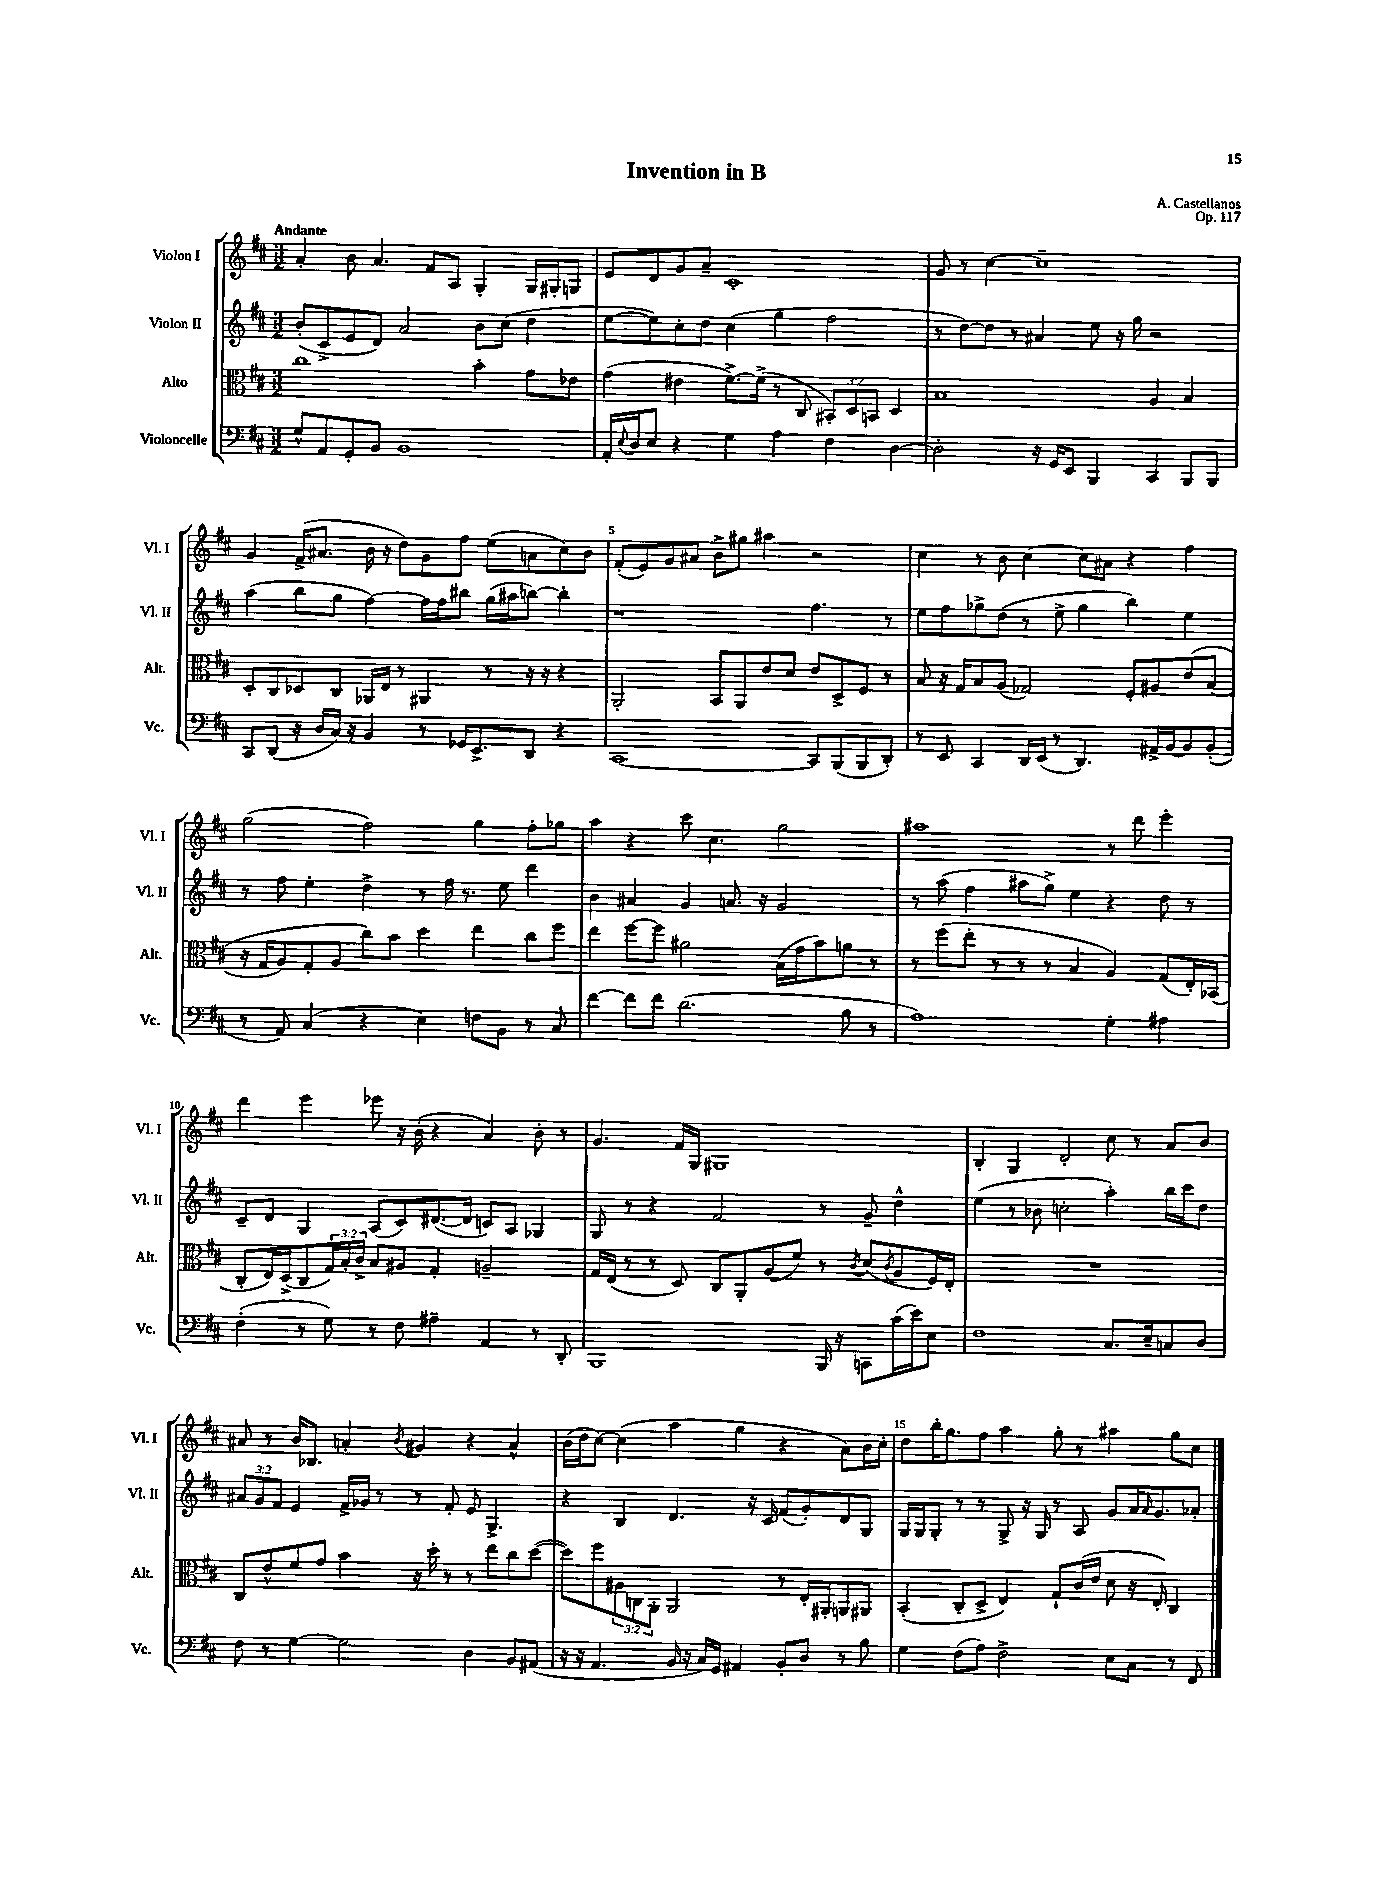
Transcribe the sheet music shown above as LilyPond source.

\header { title = "Invention in B" composer = "A. Castellanos" opus = "Op. 117" }
<<
\new StaffGroup <<
\new Staff = "s0" \with { instrumentName = "Violon I" shortInstrumentName = "Vl. I" } {
    \clef treble \key d \major \numericTimeSignature \time 3/2 \tempo "Andante"
    a'4-. b'8 a'4. fis'8 a8 g4-. g16 gis16-. g8 |
    e'8 d'8 g'8 a'8-- cis'1-. |
    g'8 r8 cis''4~ cis''1-- |
    g'4 fis'16->( ais'8. b'16 r16 d''8) g'8 fis''8 e''8( a'8 cis''8) b'8 |
    fis'8-.( e'8) g'8 ais'8 b'8-> gis''8 ais''4 r2 |
    cis''4 r8 b'8 cis''4~ cis''8 ais'8 r4 fis''4 |
    g''2( fis''2) g''4 fis''8-. ges''8 |
    a''4 r4 cis'''8 cis''4. g''2 |
    ais''1 r8 d'''8 e'''4-. |
    d'''4 e'''4 ees'''8 r16 b'16-.( r4 a'4) b'8-. r8 |
    g'4. fis'16 g16 gis1 |
    b4-. g4 d'2-. cis''8 r8 a'8 b'8 |
    ais'8 r8 b'16 bes8. a'4-. \acciaccatura { b'8 } gis'4 r4 a'4-^ |
    b'16( d''16 cis''8~) cis''4( a''4 g''4 r4 a'8) b'16 cis''16-. |
    d''8 b''16-. g''8. fis''8 a''4 g''8-. r8 ais''4 g''8 cis''8 \bar "|." |
}
\new Staff = "s1" \with { instrumentName = "Violon II" shortInstrumentName = "Vl. II" } {
    \clef treble \key d \major \numericTimeSignature \time 3/2 \override Staff.TupletNumber.text = #tuplet-number::calc-fraction-text
    b'8-.( cis'8-> e'8 d'8) a'2 b'8 cis''8( d''4 |
    e''8~ e''8) cis''8-. d''8 cis''4( g''4 fis''2 |
    r8 d''8~) d''8 r8 ais'4 e''8 r16 g''16 r2 |
    a''4( b''8 g''8 fis''4~) fis''16 fis''16 bis''8 g''16( ais''16 b''8~) b''4-. |
    r1 fis''4. r8 |
    e''8 fis''8 ges''8-> d''8( r8 e''8-> ges''4 b''4) e''4 |
    r8 fis''8 e''4-. d''4-> r8 fis''16 r8. e''8 d'''4 |
    b'4 ais'4 g'4 a'8. r16 g'2 |
    r8 a''8( fis''4 ais''8 g''8->) e''4 r4 d''8 r8 |
    cis'8-- d'8 g4 a8( cis'8) dis'8.~( dis'16 c'8) a8 ges4 |
    g8 r8 r4 fis'2 r8 g'8-- d''4-^ |
    e''4( r8 bes'8 c''2-. a''4-.) b''16 cis'''16 d''8 |
    \tuplet 3/2 { ais'8 g'8 fis'8 } e'4 fis'16-> ges'16 r8 r8 fis'8-. e'8 g4.-> |
    r4 b4 d'4. r16 cis'16 fis'8( g'8-.) d'8 g8 |
    g16 g16 g8-. r8 r8 g8-> r16 g16 r8 a8 g'8 a'16 \grace { a'16 } g'8. aes'8-. \bar "|." |
}
\new Staff = "s2" \with { instrumentName = "Alto" shortInstrumentName = "Alt." } {
    \clef alto \key d \major \numericTimeSignature \time 3/2 \override Staff.TupletNumber.text = #tuplet-number::calc-fraction-text
    cis''1 b'4-. g'8 ees'8 |
    g'4( eis'4 fis'8.~->) fis'16->( r8 cis8 \tuplet 3/2 { bis,8-.) d8 b,8 } d4 |
    b1 a4 b4 |
    d8-. cis8 des8 cis8 aes,16 e16 r8 ais,4 r8 r16 r16 r4 |
    a,2-. b,8 a,8 e'8 d'8 e'8 d8-> fis8 r8 |
    b8 r16 g16 b8 a8( ges2) fis8-. ais8 e'8\( b8( |
    r16 g16 a8) g8-. a8 cis''8\) b'8 d''4 e''4 cis''8 fis''8 |
    e''4 fis''8~ fis''8 ais'2 b16( g'16 b'8) a'8 r8 |
    r8 fis''8( e''8-. r8 r8 r8 b4 a4) g8( e16-.) bes,16( |
    cis8-. e16) d16->( cis8 \tuplet 3/2 { g16) b16-. cis'16-> } b8 ais8 g4-. a2-- |
    g16 e16( r8 r8 d8) cis8 a,8-. a8( fis'8) r8 \acciaccatura { cis'8 } d'8( \acciaccatura { cis'8 } a8 fis16) e16-. |
    R1. |
    cis8 e'8-^ fis'8 g'8 b'4 r16 d''16-. r8 r8 e''8 cis''8 d''8~( |
    d''8) fis''8 \tuplet 3/2 { ais8 c8 a,8-. } a,2 r8 e16-. ais,16-. a,8 ais,8 |
    b,4-.( cis8-. d8-> e4) g8-! cis'16( e'16 d'8 r16 e16-.) cis4 \bar "|." |
}
\new Staff = "s3" \with { instrumentName = "Violoncelle" shortInstrumentName = "Vc." } {
    \clef bass \key d \major \numericTimeSignature \time 3/2
    g8-^ a,8 g,8-. b,8 b,1 |
    a,16-. \appoggiatura { e8 } d16 e8 r4 g4 a4 fis4 d4~ |
    d2-. r16 g,16 e,8 b,,4 cis,4 b,,8 b,,8 |
    cis,8 d,8( r16 d16 cis16) r16 b,4 r8 ges,16 e,8.-> d,8 r4 |
    cis,1~ cis,8 b,,8( b,,8 d,8-.) |
    r8 e,8 cis,4 d,16 e,16( r8 d,4.) ais,16-> b,16~ b,8 b,8-.( |
    r8 a,8) cis4( r4 e4) f8 b,8 r8 cis8 |
    fis'4~ fis'8 fis'8 d'2.( b8 r8 |
    a1) g4-. ais4 |
    fis4-.( r8 g8) r8 fis8 ais4-- a,4 r8 d,8-. |
    b,,1 b,,16 r16 c,8 cis'16( e'16) e8 |
    fis1 cis8. e16-- c8 d8 |
    fis8 r8 g4~ g2 d4 b,8 ais,8( |
    r16 r16 a,4. b,16 r16 cis16) g,16 ais,4 b,8-. d8 r8 b8 |
    g4 fis8( a8) fis2-> e8 cis8 r8 fis,8 \bar "|." |
}
>>
>>
\layout { \context { \Score \override BarNumber.break-visibility = ##(#f #t #t) barNumberVisibility = #(every-nth-bar-number-visible 5) } }
